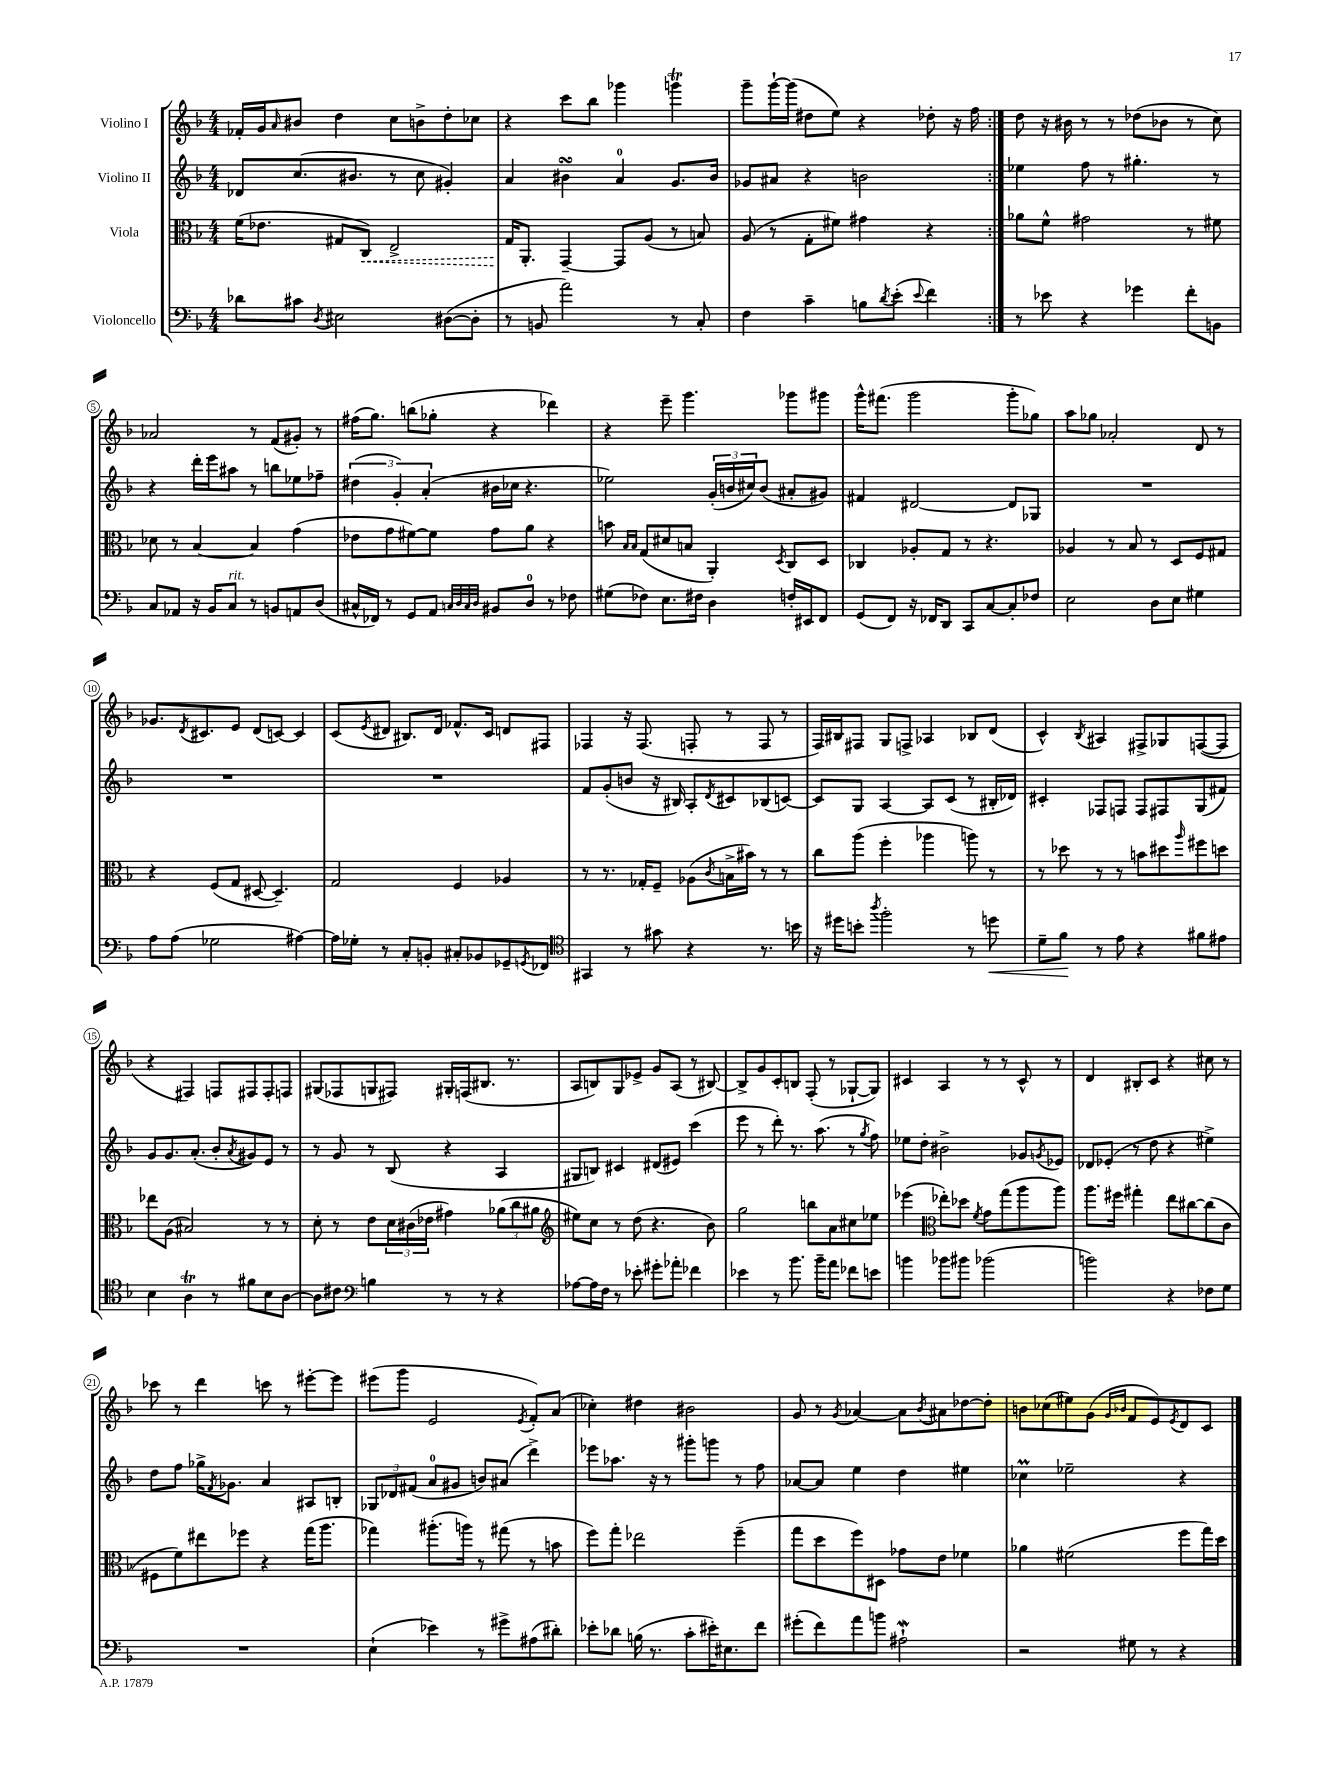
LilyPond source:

<<
\new StaffGroup <<
\new Staff = "s0" \with { instrumentName = "Violino I" } {
    \clef treble \key f \major \numericTimeSignature \time 4/4
    \repeat volta 2 { fes'16-. g'16 \grace { a'16 } bis'8 d''4 c''8 b'8-> d''8-. ces''8 |
    r4 c'''8 bes''8 ges'''4 g'''4\trill |
    g'''8-- g'''16~-! g'''16( dis''8 e''8) r4 des''8-. r16 f''16 | }
    d''8 r16 bis'16 r8 r8 des''8( bes'8 r8 c''8) |
    aes'2 r8 f'8( gis'8-.) r8 |
    fis''16( g''8.) b''8( ges''8-. r4 des'''4) |
    r4 e'''8-- g'''4. ges'''8 gis'''8 |
    g'''16-^ fis'''8.( g'''2 g'''8-. ges''8) |
    a''8 ges''8 aes'2-. d'8 r8 |
    ges'8. \acciaccatura { d'8 } cis'8. e'8 d'8( c'8~) c'4 |
    c'8( \acciaccatura { e'8 } dis'8 bis8.) dis'16 fes'8.-^ c'16 d'8 fis8 |
    fes4 r16 fes8.( f8-. r8 f8 r8 |
    f16) bis16 fis8 g8 f8-> aes4 bes8 d'8( |
    c'4-^) \acciaccatura { bes8 } ais4 fis8-> ges8 f8~( f8 |
    r4 fis4) f8 fis8 fis8-. f8 |
    gis8( fes8 g8 fis8) gis16-. f16( bis8. r8. |
    a8 b8) g8 ees'8-> g'8 a8( r8 bis8~) |
    bis8-> g'8 c'8-. b8 f8-.( r8 ges8~-! ges8) |
    cis'4 a4 r8 r8 cis'8-^ r8 |
    d'4 bis8-. c'8 r4 cis''8 r8 |
    ces'''8 r8 d'''4 c'''8 r8 eis'''8~-. eis'''8 |
    eis'''8( g'''8 e'2 \acciaccatura { e'8 } f'8-.) a'8( |
    ces''4-.) dis''4 bis'2 |
    g'8 r8 \acciaccatura { g'8 } aes'4~ aes'8 \acciaccatura { bes'8 } ais'8 des''8~ des''8-. |
    b'8 ces''8( eis''8) g'8( \grace { g'16 bes'16 } f'8 e'8) \acciaccatura { e'8 } d'8 c'8 \bar "|." |
}
\new Staff = "s1" \with { instrumentName = "Violino II" } {
    \clef treble \key f \major \numericTimeSignature \time 4/4
    \repeat volta 2 { des'8 c''8.( bis'8. r8 c''8 gis'4-.) |
    a'4 bis'4\turn a'4-0 g'8. bis'16 |
    ges'8 ais'8 r4 b'2 | }
    ees''4 f''8 r8 gis''4.-. r8 |
    r4 d'''16-. e'''16 ais''8 r8 b''8 ees''8 fes''8-- |
    \tuplet 3/2 { dis''4( g'4-.) a'4-.( } bis'16 ces''16 r4. |
    ees''2) \tuplet 3/2 { g'16-.( b'16 cis''16) } b'8( ais'8-. gis'8) |
    fis'4 dis'2~ dis'8 ges8 |
    R1 |
    R1 |
    R1 |
    f'8 g'8-.( b'8 r16 bis16) a8-. \acciaccatura { d'8 } cis'8 bes8( c'8~) |
    c'8 g8 a4~ a8 c'8( r8 bis16-. des'16) |
    cis'4-. fes8 f8 f8 fis8 g8( fis'8) |
    g'8 g'8. a'8.-.( bes'8-. \acciaccatura { a'8 } gis'8) e'8 r8 |
    r8 g'8 r8 bes8( r4 a4 |
    gis8 b8) cis'4 dis'8( eis'8) c'''4( |
    e'''8 r8 d'''8-.) r8. a''8.( r8 \acciaccatura { g''8 } f''8) |
    ees''8 d''8-. bis'2-> ges'8 \acciaccatura { g'8 } ees'8 |
    des'8 ees'8-.( r8 d''8 r4 eis''4->) |
    d''8 f''8 ges''16-> \acciaccatura { f'8 } ges'8. a'4 ais8 b8-. |
    \tuplet 3/2 { ges8 des'8 fis'8( } a'8-0 gis'8 b'8) ais'8( d'''4->) |
    ees'''8 aes''8. r16 r8 gis'''8-. g'''8 r8 f''8 |
    aes'8~ aes'8 e''4 d''4 eis''4 |
    ces''4\prall ees''2-- r4 \bar "|." |
}
\new Staff = "s2" \with { instrumentName = "Viola" } {
    \clef alto \key f \major \numericTimeSignature \time 4/4
    \repeat volta 2 { f'16( ees'8. gis8 \once \override Hairpin.style = #'dashed-line c8\<) e2-> |
    g16\! a,8.-. g,4~-- g,8 a8( r8 b8) |
    a8( r8 g8-. fis'8) gis'4 r4 | }
    aes'8 f'8-^ gis'2 r8 fis'8 |
    des'8 r8 bes4~ bes4 g'4( |
    ees'8 g'8 fis'8~) fis'8 g'8 a'8 r4 |
    b'8 \grace { bes16 bes16 } g8( dis'8 b8 a,4-.) \acciaccatura { d8 } c8 d8 |
    ces4 aes8-. g8 r8 r4. |
    aes4 r8 bes8 r8 d8 f8 gis8 |
    r4 f8( g8 dis8~ dis4.--) |
    g2 f4 aes4 |
    r8 r8. ges16-. f8-- aes8( \acciaccatura { c'8 } b16-> bis'16) r8 r8 |
    c''8 a''8( f''4-. aes''4 a''8) r8 |
    r8 des''8 r8 r8 b'8 dis''8 \grace { a''16 } fis''8 d''8 |
    ees''8 a8( bis2) r8 r8 |
    d'8-. r8 e'8 \tuplet 3/2 { d'16 cis'16( ees'16 } gis'4) \tuplet 3/2 { aes'8( c''8 ais'8 } |
    \clef treble eis''8) c''8 r8 d''8( r4. bes'8) |
    g''2 b''8 a'8 cis''8 ees''8 |
    ees'''4( \clef alto ees''8-.) des''8 \acciaccatura { f'8 } g'8 g''8( a''8 a''8) |
    a''8. fis''16 gis''4-. e''8 cis''8~ cis''8( c'8 |
    fis8 f'8) eis''8 fes''8 r4 g''16( a''8. |
    ges''4) ais''8.-.( a''16) r8 gis''8( r8 b'8 |
    f''8) g''8-. ees''2 f''4--( |
    g''8 d''8 f''8) dis8 ges'8 e'8 fes'4 |
    aes'4 fis'2( f''8 g''16) d''16 \bar "|." |
}
\new Staff = "s3" \with { instrumentName = "Violoncello" } {
    \clef bass \key f \major \numericTimeSignature \time 4/4
    \repeat volta 2 { des'8 cis'8 \acciaccatura { d8 } eis2 dis8~( dis8-. |
    r8 b,8 a'2) r8 c8-. |
    f4 c'4-- b8 \acciaccatura { d'8 } e'8-.( \appoggiatura { e'8 } f'4) | }
    r8 ees'8 r4 ges'4 f'8-. b,8 |
    c8 aes,8 r16 bes,16 c8^\markup { \italic "rit." } r8 b,8 a,8 d8( |
    cis16-^ fes,16) r8 g,8 a,8 \grace { c32 d32 c32 d32 } bis,8 d8-0 r8 fes8 |
    gis8( fes8) e8. fis16 d4 f16-. eis,16 f,8 |
    g,8( f,8) r16 fes,16 d,8 c,8 c8~ c8-. fes8 |
    e2 d8 e8 gis4 |
    a8 a8( ges2 ais4~) |
    ais16 ges16-. r8 c8-. b,8-. cis8-. bes,8 ges,8-- \acciaccatura { g,8 } fes,8 |
    \clef tenor gis,4 r8 gis'8 r4 r8. b'16 |
    r16 dis''16 b'8-. \acciaccatura { a''8 } f''2-. r8 d''8\< |
    d'8-- f'8\! r8 e'8 r4 fis'8 eis'8 |
    bes4 a4\trill r8 fis'8 bes8 a8~ |
    a8 cis'8 \clef bass b4 r8 r8 r4 |
    aes8~ aes16 f16 r8 ees'8-. gis'8-. aes'8-. fes'4 |
    ees'4 r8 bes'8. bes'16-- a'8 fes'8 e'8 |
    b'4 bes'8 bis'8 bes'2( |
    b'2) r4 fes8 g8 |
    R1 |
    e4-!( ees'4) r8 gis'8-> ais8( dis'8-.) |
    ees'8-. des'8 b16( r8. c'8-. eis'16-.) eis8. f'8 |
    gis'8-.( f'8) a'8 b'8 ais2-!\mordent |
    r2 gis8 r8 r4 \bar "|." |
}
>>
>>
\layout { \context { \Score \override BarNumber.stencil = #(make-stencil-circler 0.1 0.3 ly:text-interface::print) } }
